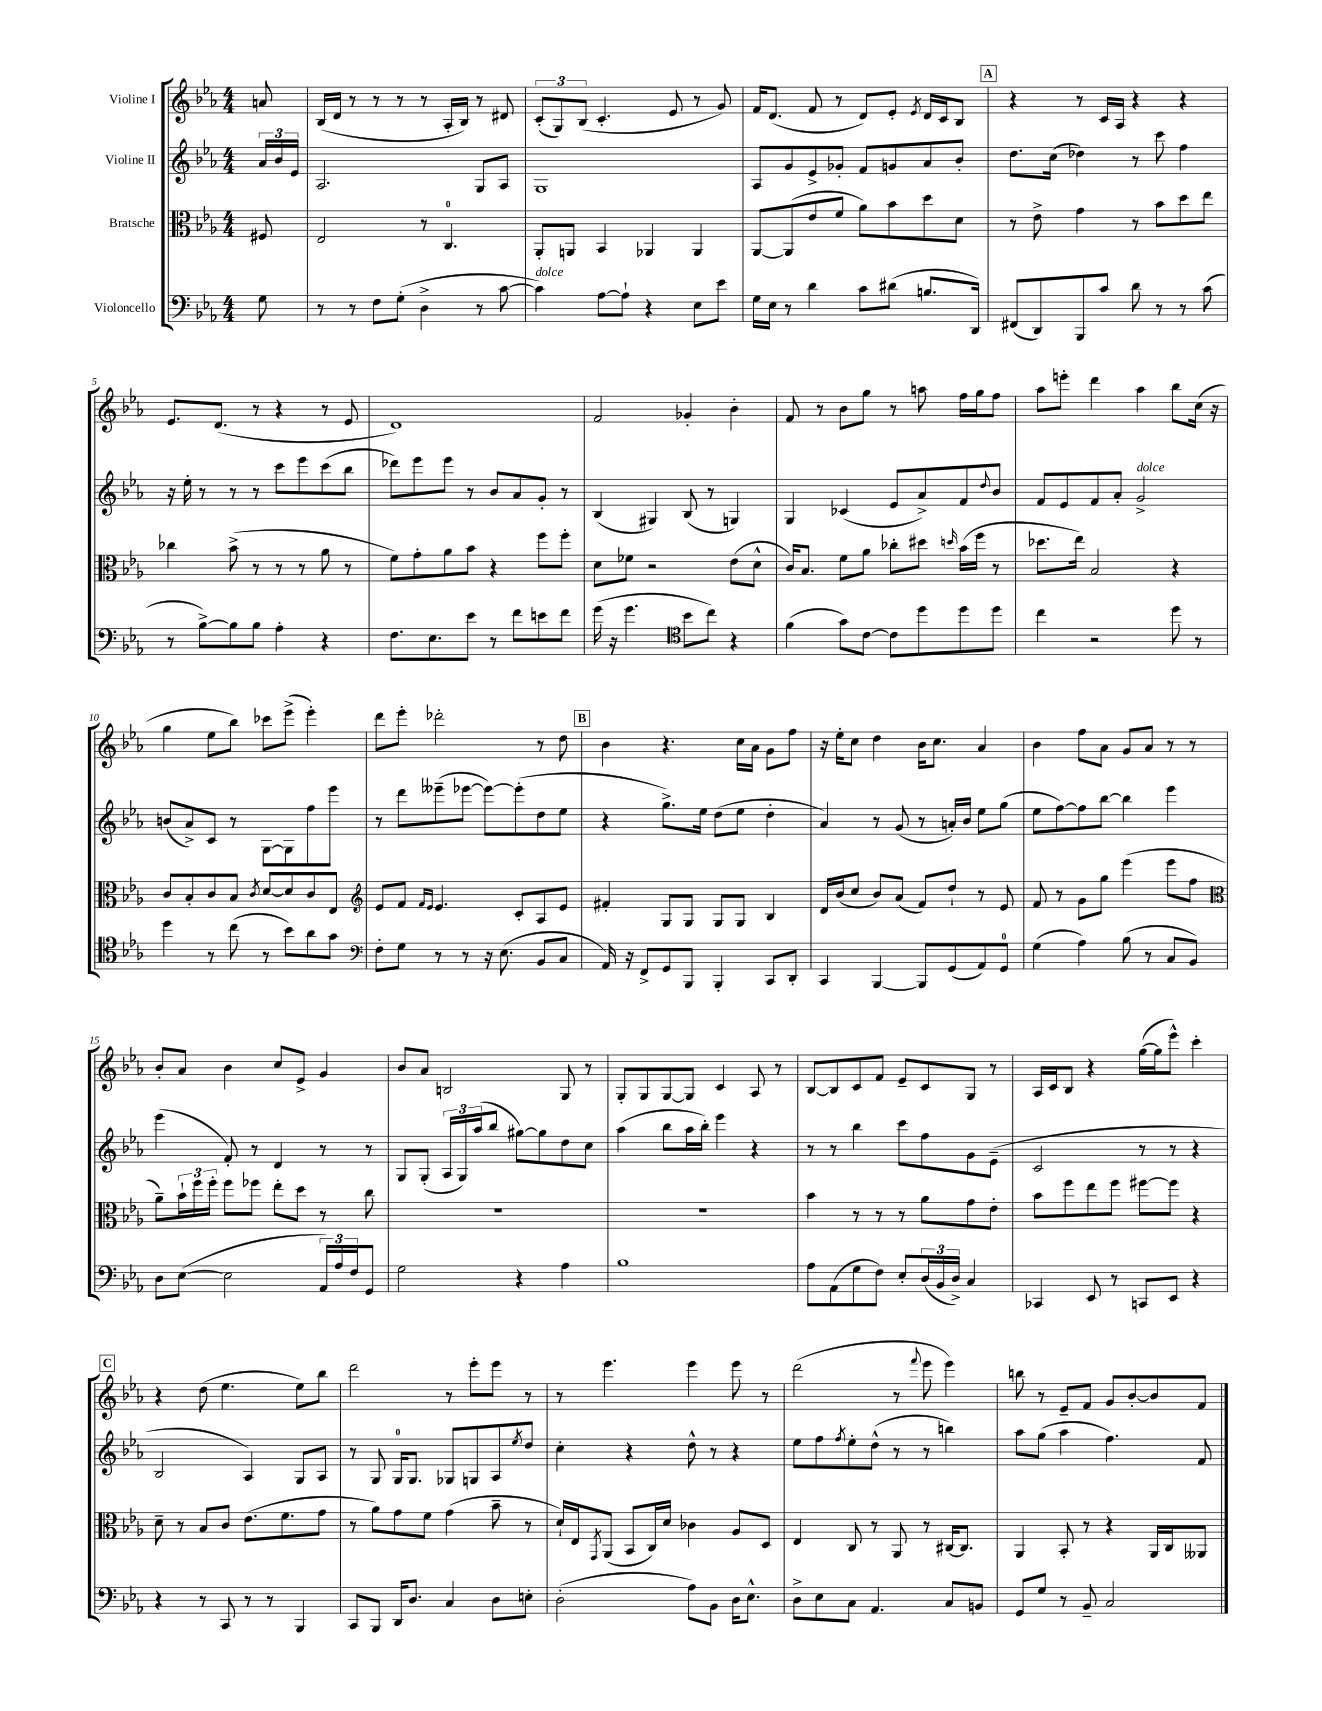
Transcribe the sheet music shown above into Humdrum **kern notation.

**kern	**kern	**kern	**kern
*staff4	*staff3	*staff2	*staff1
*clefF4	*clefC3	*clefG2	*clefG2
*k[b-e-a-]	*k[b-e-a-]	*k[b-e-a-]	*k[b-e-a-]
*M4/4	*M4/4	*M4/4	*M4/4
8G	8F#	24a-	8a
.	.	24b-	.
.	.	24e-	.
=	=	=	=
8r	2E-	2.A-	(16B-
.	.	.	16d
8r	.	.	8r
8F	.	.	8r
(8G'	.	.	8r
4D^	8r	.	8r
.	4.C	.	16A-'
.	.	.	16B-)
8r	.	8G	8r
[8c	.	8A-	8d#
=	=	=	=
4c])	8AA-'	1G	(12c'
.	.	.	12G)
.	8AA	.	.
.	.	.	(12B-
[8A-	4BB-	.	4.c'
8A-`]	.	.	.
4r	4AA-	.	.
.	.	.	8e-
8E-	4AA-	.	8r
8e-	.	.	8g)
=	=	=	=
16G	[8AA-	8A-	16f
16E-	.	.	(8.d
8r	(8AA-]	8g	.
4d	8e-	8e-^	8f
.	8f	8g-'	8r
8c	8a-)	8f	8d)
(8d#	8b-	8g	8e-'
.	.	.	8qe-
8.B	8dd	8a-	16d
.	.	.	16c
.	8d	8b-'	8B-
16DD)	.	.	.
=	=	=	=
(8FF#	8r	8.dd	4r
8DD)	8e-^	.	.
.	.	(16cc	.
8BBB-	4g	4dd-)	8r
8c	.	.	16c
.	.	.	16A-
8d	8r	8r	4r
8r	8b-	8ccc	.
8r	8dd	4ff	4r
(8c	8ee-	.	.
=	=	=	=
8r	4cc-	16r	8.e-
.	.	16ee-'	.
[8B-^)	.	8r	.
.	.	.	(8.d
8B-]	(8b-^	8r	.
8B-	8r	8r	8r
4A-'	8r	8ccc	4r
.	8r	8eee-	.
4r	8a-	(8ccc	8r
.	8r	8bb-	8e-
=	=	=	=
8.F	8f)	8ddd-)	1d)
.	8g'	8eee-	.
8.E-	.	.	.
.	8a-	8eee-	.
8e-	8b-	8r	.
8r	4r	8b-	.
8f	.	8a-	.
8e	8ff	8g'	.
8f	8ff'	8r	.
=	=	=	=
(16g	8d	(4B-	2f
16r	.	.	.
4.g	8f-	.	.
.	2r	4G#)	.
*clefC4	*	*	*
8b-	.	(8B-	4g-'
8cc)	.	8r	.
4r	(8e-	4G)	4b-'
.	8d^^	.	.
=	=	=	=
(4f	16c)	4G	8f
.	8.B-	.	.
.	.	.	8r
8g)	8f	(4c-	8b-
[8c	8a-	.	8gg
8c]	8cc-'	8e-	8r
8dd	8dd#	8a-^)	8aa
.	16qqdd	.	.
8dd	(16b-	8f	16ff
.	16ff	.	16gg
.	.	8qqdd	.
8dd	8r	8b-	8ff
=	=	=	=
4cc	8.dd-	8f	8aa-
.	.	8e-	8eee'
.	16ee-)	.	.
2r	2B-	8f	4ddd
.	.	8a-'	.
.	.	2g^	4aa-
8dd	4r	.	8bb-
8r	.	.	(16cc
.	.	.	16r
=	=	=	=
4dd	8c	(8b	4gg
.	8B-'	8a-^)	.
8r	8c	8c	8ee-
(8cc	8B-	8r	8bb-)
.	8qc	.	.
8r	[8d	[8G	8ccc-
8b-)	8d]	8G]	(8eee-^
8a-	8c	8ff	4eee-')
8g	8E-	8eee-	.
=	=	=	=
*clefF4	*clefG2	*	*
8F'	8e-	8r	8ddd
8G	8f	8ddd	8eee-'
.	16qqf	.	.
.	16qqe-	.	.
8r	4.e-	(8eee--~	2ddd-'
8r	.	[8eee-	.
16r	.	8eee-_)	.
(8.E-	.	.	.
.	8c'	(8eee-']	.
8BB-	8A-	8dd	8r
8C	8e-	8ee-	8dd
=	=	=	=
16AA-)	4f#'	4r	4b-
16r	.	.	.
8FF^	.	.	.
8GG	8G	8.gg^)	4.r
8BBB-	8G	.	.
.	.	16ee-	.
4BBB-'	8G	(8dd	.
.	8G	8ee-	16cc
.	.	.	16a-
8CC	4B-	4dd'	8g
8DD'	.	.	8ff
=	=	=	=
4CC	16d	4a-)	16r
.	(16b-	.	16ee-'
.	8cc	.	8cc
[4BBB-	8b-)	8r	4dd
.	(8a-	(8g	.
8BBB-]	8f)	8r	16b-
.	.	.	8.cc
(8GG	8dd`	16a')	.
.	.	16b-	.
8AA-)	8r	8ee-	4a-
8GG	8e-	(8gg	.
=	=	=	=
(4G	8f	8ee-	4b-
.	8r	[8ff)	.
4A-)	8g	8ff]	8ff
.	8gg	[8bb-	8a-
(8B-	(4eee-	4bb-]	8g
8r	.	.	8a-
8C	8eee-	4eee-	8r
8BB-)	8ff	.	8r
=	=	=	=
*	*clefC3	*	*
8D	8a-~)	(4eee-	8b-'
([8E-	24b-`	.	8a-
.	24ff	.	.
.	24ff'	.	.
2E-]	8ff	8f')	4b-
.	8ff-	8r	.
.	8ee-'	4d	8cc
.	8dd	.	8e-^
24AA-)	8r	8r	4g
24A-	.	.	.
24F	.	.	.
8GG	8cc	8r	.
=	=	=	=
2G	1r	8G	8b-
.	.	(8G'	8a-
.	.	24A-	2B
.	.	24G)	.
.	.	(24aa-	.
.	.	8bb-	.
4r	.	[8gg#)	.
.	.	8gg#]	.
4A-	.	8dd	8G
.	.	8cc	8r
=	=	=	=
1B-	1r	(4aa-	8G'
.	.	.	8G
.	.	8bb-	[8G
.	.	16aa-	8G]
.	.	16bb-')	.
.	.	4eee-	4c
.	.	4r	8A-
.	.	.	8r
=	=	=	=
8A-	4b-	8r	[8B-
(8AA-	.	8r	8B-]
8G	8r	4bb-	8c
8F)	8r	.	8f
8E-'	8r	8ccc	8e-~
(24D	8a-	8ff	8c
24BB-	.	.	.
24D^)	.	.	.
4C	8g	8g	8G
.	8e-'	(8e-~	8r
=	=	=	=
4CC-	8b-	2c	16A-
.	.	.	16c
.	8ff	.	8B-
8EE-	8ee-	.	4r
8r	8ff	.	.
8CC	[8ff#	8r	([16gg
.	.	.	16gg]
8EE-	8ff#]	8r	8eee-^^)
4r	4r	4r	4ccc'
=	=	=	=
4r	8d~	2B-	4r
.	8r	.	.
8r	8B-	.	(8dd
8CC	8c	.	4.ee-
8r	(8.e-	4A-)	.
8r	.	.	.
.	8.f	.	.
4BBB-	.	8G	8ee-)
.	8g	8A-	8bb-
=	=	=	=
8CC	8r	8r	2ddd
8BBB-	8a-)	8G	.
16DD	8g	16G	.
8.D	.	8.G	.
.	8f	.	.
4C	(4g	8G-	8r
.	.	8G	8eee-'
8D	8b-~	8A-	8eee-
.	.	8qee-	.
8E'	8r	8dd	8r
=	=	=	=
(2D'	16d`)	4cc'	8r
.	16E-	.	.
.	8qGG	.	.
.	(8AA-	.	4.eee-
.	8BB-	4r	.
.	16C)	.	.
.	16d	.	.
8A-)	4c-	8dd^^	4eee-
8BB-	.	8r	.
16D	8A-	4r	8eee-
8.E-^^	.	.	.
.	8D	.	8r
=	=	=	=
8D^	4E-	8ee-	(2ddd
8E-	.	8ff	.
.	.	8qff	.
8C	8C	8ee-'	.
4.AA-	8r	(8dd^^	.
.	8AA-	8r	8r
.	.	.	8qqfff
.	8r	8r	8eee-
8C	[16C#	4bb)	4eee-)
.	8.C#]	.	.
8BB	.	.	.
=	=	=	=
8GG	4AA-	8aa-	8bb
8G	.	(8gg	8r
8r	8BB-'	4aa-	8e-~
8BB-~	8r	.	8f
2C	4r	4.ff)	8g
.	.	.	[8b-'
.	16AA-	.	8b-]
.	16C	.	.
.	8AA--	8f	8f
==	==	==	==
*-	*-	*-	*-
